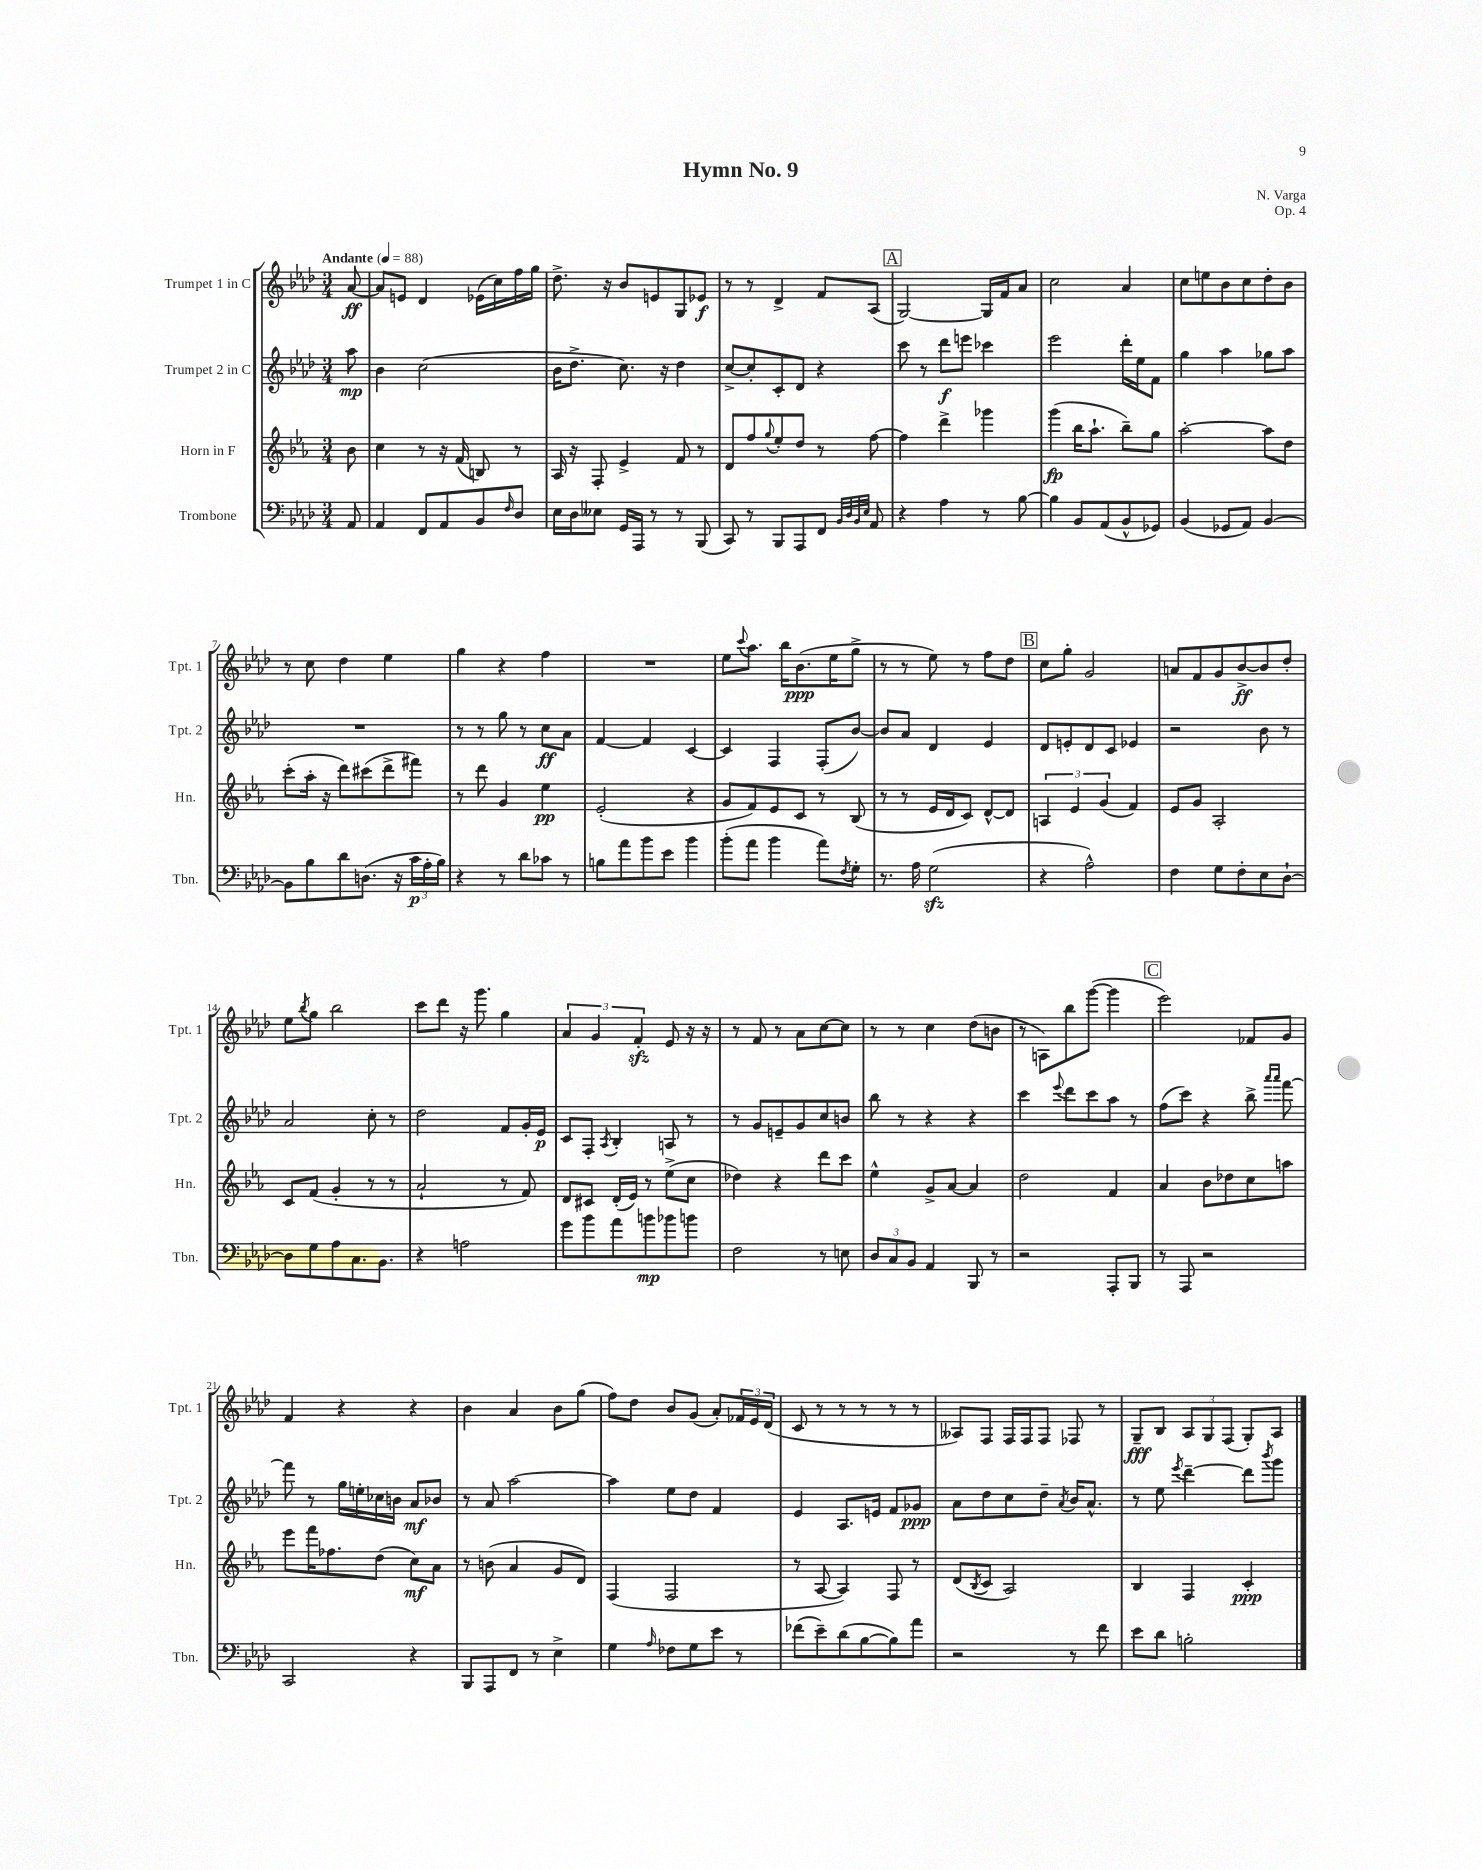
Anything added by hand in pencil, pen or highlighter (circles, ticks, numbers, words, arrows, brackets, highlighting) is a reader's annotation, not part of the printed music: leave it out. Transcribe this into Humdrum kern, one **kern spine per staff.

**kern	**kern	**kern	**kern
*staff4	*staff3	*staff2	*staff1
*clefF4	*clefG2	*clefG2	*clefG2
*k[b-e-a-d-]	*k[b-e-a-]	*k[b-e-a-d-]	*k[b-e-a-d-]
*M3/4	*M3/4	*M3/4	*M3/4
*MM88	*MM88	*MM88	*MM88
8AA-	8b-	8aa-	[8a-
=	=	=	=
4AA-	4cc	4b-	8a-]
.	.	.	8e
8FF	8r	(2cc	4d-
8AA-	16r	.	.
.	(16f	.	.
8BB-	8B)	.	(16e-
.	.	.	16cc)
16qqF	.	.	.
8D-	8r	.	16ff
.	.	.	16gg
=	=	=	=
16E-	16A-	16b-	8.dd-^
16D-	16r	8.dd-^	.
8E--	8F'	.	.
.	.	.	16r
16GG	4e-^	8.cc)	8b-
16AAA-	.	.	.
8r	.	.	8e
.	.	16r	.
8r	8f	4dd-	8G
(8BBB-	8r	.	8e-
=	=	=	=
8CC)	8d	[8cc^	8r
8r	8ff	8cc']	8r
.	8qqgg	.	.
8BBB-	8ee-'	8c'	4d-^
8AAA-	8dd	8d-	.
8FF	8r	4r	8f
32qqBB-	.	.	.
32qqD-	.	.	.
32qqBB-	.	.	.
32qqE-	.	.	.
8AA-	[8ff	.	(8A-
=	=	=	=
4r	4ff]	8ccc	[2G)
.	.	8r	.
4A-	4ddd^	8ddd-	.
.	.	8eee	.
8r	4ggg-	4ccc-	16G]
.	.	.	16f
[8B-	.	.	8a-
=	=	=	=
4B-]	(4ggg	2eee-	2cc
8BB-	16bb-	.	.
.	8.aa-`	.	.
(8AA-	.	.	.
8BB-^^	8bb-~)	16ddd-'	4a-
.	.	16ee-	.
8GG-)	8gg	8f	.
=	=	=	=
(4BB-	[2aa-'	4gg	8cc
.	.	.	8ee
8GG-	.	4aa-	8b-
8AA-)	.	.	8cc
[4BB-	8aa-]	8gg-	8dd-'
.	8dd	8aa-	8b-
=	=	=	=
8BB-]	(8ccc'	2.r	8r
8B-	16aa-'	.	8cc
.	16r	.	.
8d-	8ddd)	.	4dd-
(8.D	(8ccc#	.	.
.	8ddd^	.	4ee-
16r	.	.	.
24c	8fff#)	.	.
24A-'	.	.	.
24B-)	.	.	.
=	=	=	=
4r	8r	8r	4gg
.	8ddd	8r	.
8r	4g	8gg	4r
8d-	.	8r	.
8c-	4ee-	8cc	4ff
8r	.	8a-	.
=	=	=	=
8B	(2e-'	[4f	2.r
8a-	.	.	.
8b-	.	4f]	.
8e-	.	.	.
4b-	4r	[4c	.
=	=	=	=
(8b-'	8g	4c]	8ee-
.	.	.	8qqccc
8a-	8f)	.	8.aa-
4b-	8e-	4F	.
.	.	.	16bb-
.	8c	.	(8.b-
8a-)	8r	(8F'	.
.	.	.	16ee-
8qF	.	.	.
8G'	(8B-	[8b-)	8gg^
=	=	=	=
8.r	8r	8b-]	8r
.	8r	8a-	8r
16A-	.	.	.
(2G	16e-	4d-	8ee-)
.	16d	.	.
.	8c)	.	8r
.	[8d^^	4e-	8ff
.	8d]	.	8dd-
=	=	=	=
4r	6A	8d-	8cc
.	.	8e'	8gg'
.	6e-	.	.
2A-^^)	.	8d-	2g
.	(6g	.	.
.	.	8c	.
.	4f)	4e-	.
=	=	=	=
4F	8e-	2r	8a
.	8g	.	8f
8G	2A-'	.	8g
8F'	.	.	[8b-^
8E-	.	8b-	8b-]
[8D-`	.	8r	8dd-'
=	=	=	=
8D-]	8c	2a-	8ee-
.	.	.	8qbb-
8G	(8f	.	8gg
8A-	4g'	.	2bb-
8.C	.	.	.
.	8r	8cc'	.
8.BB-	.	.	.
.	8r	8r	.
=	=	=	=
4r	2a-`	2dd-	8ccc
.	.	.	8ddd-
2A	.	.	16r
.	.	.	8.ggg
.	8r	8f	4gg
.	8f)	16g'	.
.	.	16e-	.
=	=	=	=
8g	8d	8c	6a-
8b-	8c#	8F'	.
.	.	.	6g
.	.	8qA-	.
8a-	(16d'	4B-'	.
.	16e-)	.	.
.	.	.	6f'
8b	8r	.	.
8b-	(8ee-^	8A	8e-
8b	8cc	8r	16r
.	.	.	16r
=	=	=	=
2F	4dd-)	8r	8r
.	.	8g	8f
.	4r	8e~	8r
.	.	8g	8a-
8r	8ddd	8cc	[8cc
8E	8ccc	8b	8cc]
=	=	=	=
12D-	4ee-^^	8bb-	8r
12C	.	.	.
.	.	8r	8r
12BB-	.	.	.
4AA-	8g^	4r	4cc
.	[8a-	.	.
8BBB-	4a-]	4r	(8dd-
8r	.	.	8b
=	=	=	=
2r	2dd	4ccc	8r
.	.	.	8A)
.	.	8qqeee-	.
.	.	8ddd-	8bb-
.	.	8ccc	([8ggg
8AAA-'	4f	8aa-	4ggg]
8BBB-	.	8r	.
=	=	=	=
8r	4a-	(8ff	2eee-)
8AAA-	.	8ccc)	.
2r	8b-	4r	.
.	8dd-	.	.
.	8cc	8bb-^	8f-
.	.	16qqaaa-	.
.	.	16qqaaa-	.
.	8aa	[8fff	8g
=	=	=	=
2CC	8eee-	8fff]	4f
.	16fff	8r	.
.	8.ff-	.	.
.	.	16gg	4r
.	.	16ee'	.
.	(8dd	16cc-	.
.	.	16b	.
4r	8cc)	8a-	4r
.	8a-	8b-	.
=	=	=	=
8BBB-	8r	8r	4b-
8AAA-	(8b	8a-	.
8FF	4a-	[2aa-	4a-
8r	.	.	.
4E-^	8g	.	8b-
.	8d)	.	(8gg
=	=	=	=
4G	(4F	4aa-]	8ff)
.	.	.	8dd-
16qqA-	.	.	.
8F-	2F	8ee-	8b-
8G	.	8dd-	(8g
8e-	.	4f	8a-')
8r	.	.	24f-
.	.	.	24e-
.	.	.	(24d-
=	=	=	=
(8f-	8r	4e-	8c
8e-~)	[8A-	.	8r
(8d-	4A-])	8.A-	8r
[8B-	.	.	8r
.	.	16e	.
8B-])	8F	8f	8r
8a-	8r	8g-	8r
=	=	=	=
2r	(8d	8a-	8A--)
.	8qB-	.	.
.	8c	8dd-	8F
.	2A-)	8cc	16F
.	.	.	16F
.	.	8dd-~	8F
.	.	8qa-	.
8r	.	16b-	8F-
.	.	8.a-^^	.
8f	.	.	8r
=	=	=	=
8e-	4B-	8r	8G~
8d-	.	8ee-	8B-
.	.	8qeee-	.
2B'	4F	[4ddd-~	12A-
.	.	.	12G
.	.	.	(12F
.	4c'	8ddd-]	8G')
.	.	8qbbb-	.
.	.	8ggg	8A-
==	==	==	==
*-	*-	*-	*-
